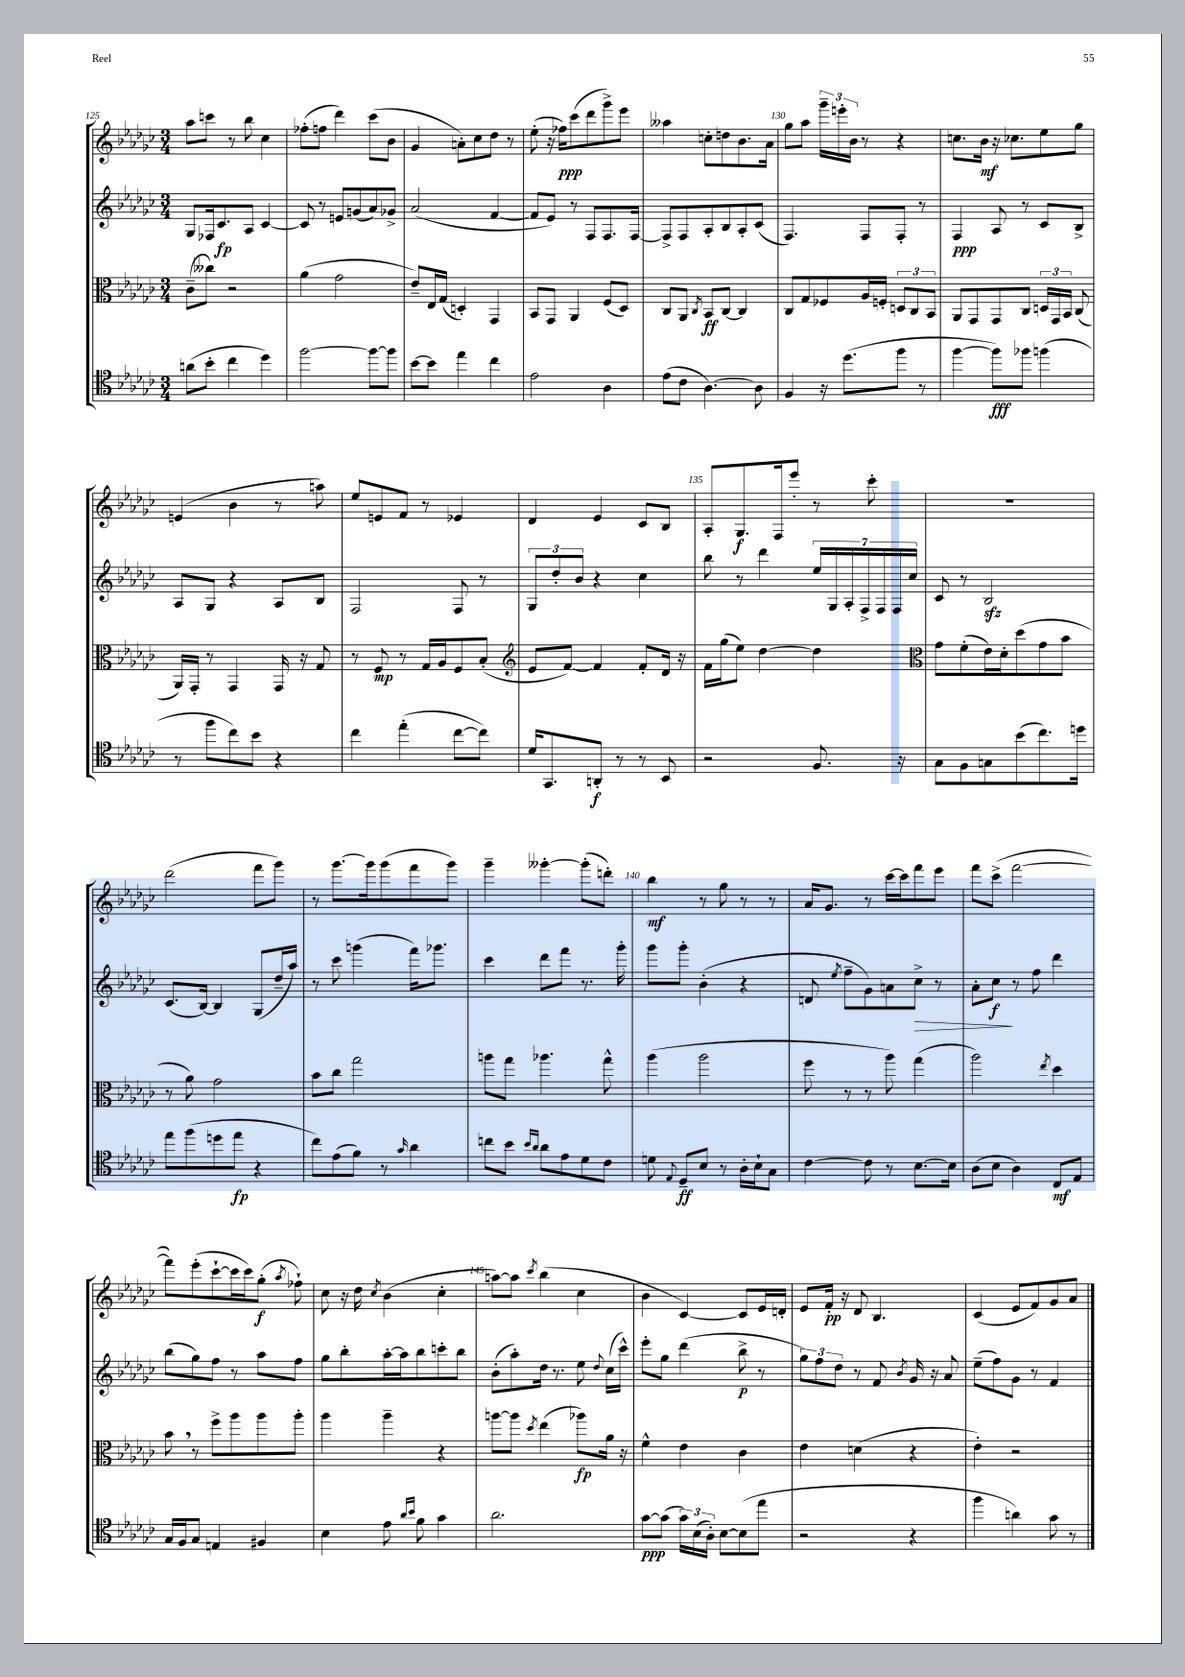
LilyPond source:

<<
\new StaffGroup <<
\new Staff = "s0" {
    \clef treble \key ges \major \numericTimeSignature \time 3/4
    \autoBeamOff aes''8[ c'''8] r8 bes''8 ces''4 |
    fes''8[-.( f''8] des'''4) ces'''8[( bes'8] |
    ges'4 a'8[-.) ces''8 des''8] r8 |
    ees''8-.( r16 fes''16[\ppp) ces'''8( des'''8 ges'''8->) ees'''8] |
    aeses''4 c''8[-. d''8 bes'8. aes'16] |
    ges''8[ aes''8] \tuplet 3/2 { ges'''16[-- e'''16-. bes'16] } r8 r4 |
    c''8.[ bes'16]\mf r16 ces''8.[ ees''8 ges''8] |
    e'4( bes'4 r8 a''8) |
    ees''8[ e'8 f'8] r8 ees'4 |
    des'4 ees'4 ces'8[ bes8] |
    aes8[-. ges8.\f f16 ees'''8]-. r8 ces'''8-. |
    R2. |
    des'''2( f'''8[ ges'''8]) |
    r8 ges'''8.[~ ges'''16 ges'''8( f'''8 ges'''8]) |
    ges'''4-- geses'''4~-. geses'''8[-.( d'''8]-.) |
    bes''4\mf r8 ges''8 r8 r8 |
    aes'16[ ges'8.] r8 ces'''16[~ ces'''16 f'''8 ees'''8] |
    f'''8[ ces'''8]->( f'''2~ |
    f'''8[) ees'''8-.( ces'''8~-! ces'''16 ces'''16) ges''8]-.\f( \acciaccatura { aes''8 } fes''8-!) |
    ces''8 r16 des''16 \acciaccatura { ces''8 } bes'4( ces''4-. |
    a''8[~) a''8] \acciaccatura { ces'''8 } bes''4( ces''4 |
    bes'4 ces'4~) ces'8[ ees'16 d'16]-. |
    ees'8[ f'16]-.\pp r16 des'8 bes4. |
    ces'4( ees'8[ f'8) ges'8 aes'8] \bar "|." |
}
\new Staff = "s1" {
    \clef treble \key ges \major \numericTimeSignature \time 3/4
    \autoBeamOff ges8[ fes16 ces'8.\fp aes8] ces'4~ |
    ces'8 r8 e'8[ g'8( aes'8) ges'8]-> |
    aes'2( f'4~ |
    f'8[ ees'8]) r8 f8[ f8. f16]~ |
    f8[-> f8 aes8-. bes8 aes8-. ces'8]( |
    f4.) f8[ f8]-. r8 |
    f4\ppp aes8 r8 ces'8[ bes8]-> |
    aes8[ ges8] r4 aes8[ bes8] |
    f2 f8 r8 |
    \tuplet 3/2 { ges8[ des''8-. bes'8] } r4 ces''4 |
    bes''8 r8 des'''4 \tuplet 7/4 { ees''16[ ges16 aes16-. f16-> f16 f16 ces''16] } |
    ces'8 r8 bes2\sfz |
    ces'8.[( bes16]~) bes4 ges8[( des''16-- aes''16]) |
    r8 ces'''8 g'''4( f'''16[) ges'''8.] |
    ces'''4 des'''8[ f'''8] r8. ges'''16-. |
    ges'''8[ ges'''8]-. bes'4-.( r4 |
    d'8 \acciaccatura { ees''8 } f''8[-- ges'8) a'8 ces''8]->\> r8 |
    aes'8[-. ces''8]\f\! r8 f''8 des'''4 |
    bes''8[( ges''8) f''8] r8 aes''8[ f''8] |
    ges''8[ bes''8-. aes''16~-. aes''16 bes''8 c'''8-. bes''8] |
    bes'8[-.( aes''8-.) des''16] r8. ees''8 \appoggiatura { des''8 } ces''16[( ces'''16]-^) |
    ees'''8[-. ges''8] des'''4( bes''8->\p r8 |
    \tuplet 3/2 { ges''8[) f''8 des''8] } r8 f'8 \acciaccatura { bes'8 } ges'16 r16 aes'8 |
    ees''8[--( f''8) ges'8] r8 f'4 \bar "|." |
}
\new Staff = "s2" {
    \clef alto \key ges \major \numericTimeSignature \time 3/4
    \autoBeamOff ces'8[--( ceses''8]) r2 |
    aes'4( ges'2 |
    ees'8[--) ees16 ges16]( d4-.) ges,4 |
    bes,8[ ges,8] aes,4 f8[( des8]) |
    ces8[ aes,8] \acciaccatura { ces8 } bes,8[\ff ces8]~ ces4 |
    ces8[ ges8 fes8 aes16 f16]-. \tuplet 3/2 { d8[ ces8 bes,8] } |
    aes,8[ ges,8 ges,8 ces8] \tuplet 3/2 { d16[ ges,16 bes,16] } ces8( |
    aes,16[) ges,16]-. r8 ges,4 ges,16 r16 ges8 |
    r8 f8\mp r8 ges16[ aes16 f8 bes8]-.( |
    \clef treble ees'8[ f'8]~) f'4 f'8[-. des'16] r16 |
    f'16[ ges''16( ees''8]) des''4~ des''4 |
    \clef alto ges'8[ f'8-.( ees'16) des'16-. des''8( ges'8 bes'8] |
    r8 aes'8) ges'2 |
    bes'8[ ces''8] ges''2 |
    a''8[ ges''8] aes''4. ges''8-^ |
    aes''4( aes''2 |
    f''8 r8 r8 aes''8) ges''4( |
    aes''2) \acciaccatura { ees''8 } des''4 |
    bes'8 \breathe r8 f''8[-> aes''8 aes''8 aes''8]-. |
    aes''4 aes''4-- r4 |
    a''8[~ a''8] \acciaccatura { des''8 } ees''4( aes''8[\fp) aes'16] r16 |
    f'4-^ ees'4 ces'4 |
    ees'4 d'4( r4 |
    ees'4-.) r2 \bar "|." |
}
\new Staff = "s3" {
    \clef tenor \key ges \major \numericTimeSignature \time 3/4
    \autoBeamOff a'8[( bes'8]-. ces''4 des''4) |
    f''2~ f''8[~ f''8] |
    bes'8[~ bes'8] ees''4 ces''4 |
    ees'2 aes4 |
    ees'8[( ces'8] aes4.~) aes8 |
    f4 r16 des''8.[( f''8] r8 |
    f''4~ f''8[\fff) fes''8] f''4( |
    r8 f''8[ ces''8) bes'8] r4 |
    ces''4 ees''4-.( ces''8[~ ces''8]) |
    des'16[ ges,8. a,8]-.\f r8 r8 bes,8 |
    r2 f8. r16 |
    ges8[ f8 g8 bes'8( ces''8.) d''16] |
    ees''8[ f''8( d''8 ees''8]\fp r4 |
    ces''8[) ees'8( f'8]) r8 \grace { ges'16 } aes'4 |
    c''8[ bes'8] \grace { bes'16[ aes'16] } aes'8[ ees'8 des'8 ces'8] |
    d'8 \appoggiatura { ees8 } des8[--\ff bes8] r8 aes16[-. bes16-! ges8] |
    ces'4~ ces'8 r8 bes8.[~ bes16] |
    aes8[( bes8] aes4) ces8[\mf ees8] |
    ges16[ f16 ges8] e4 fis4 |
    bes4 ees'8 \grace { aes'16[ bes'16] } f'8 ges'4 |
    aes'2. |
    ges'8[~\ppp ges'8]( \tuplet 3/2 { ges'16[) bes16( aes16]-.) } bes8[~ bes8( ees''8] |
    r2 r4 |
    f''4 a'4) ges'8 r8 \bar "|." |
}
>>
>>
\layout { \context { \Score currentBarNumber = #125 \override BarNumber.break-visibility = ##(#f #t #t) barNumberVisibility = #(every-nth-bar-number-visible 5) } }
